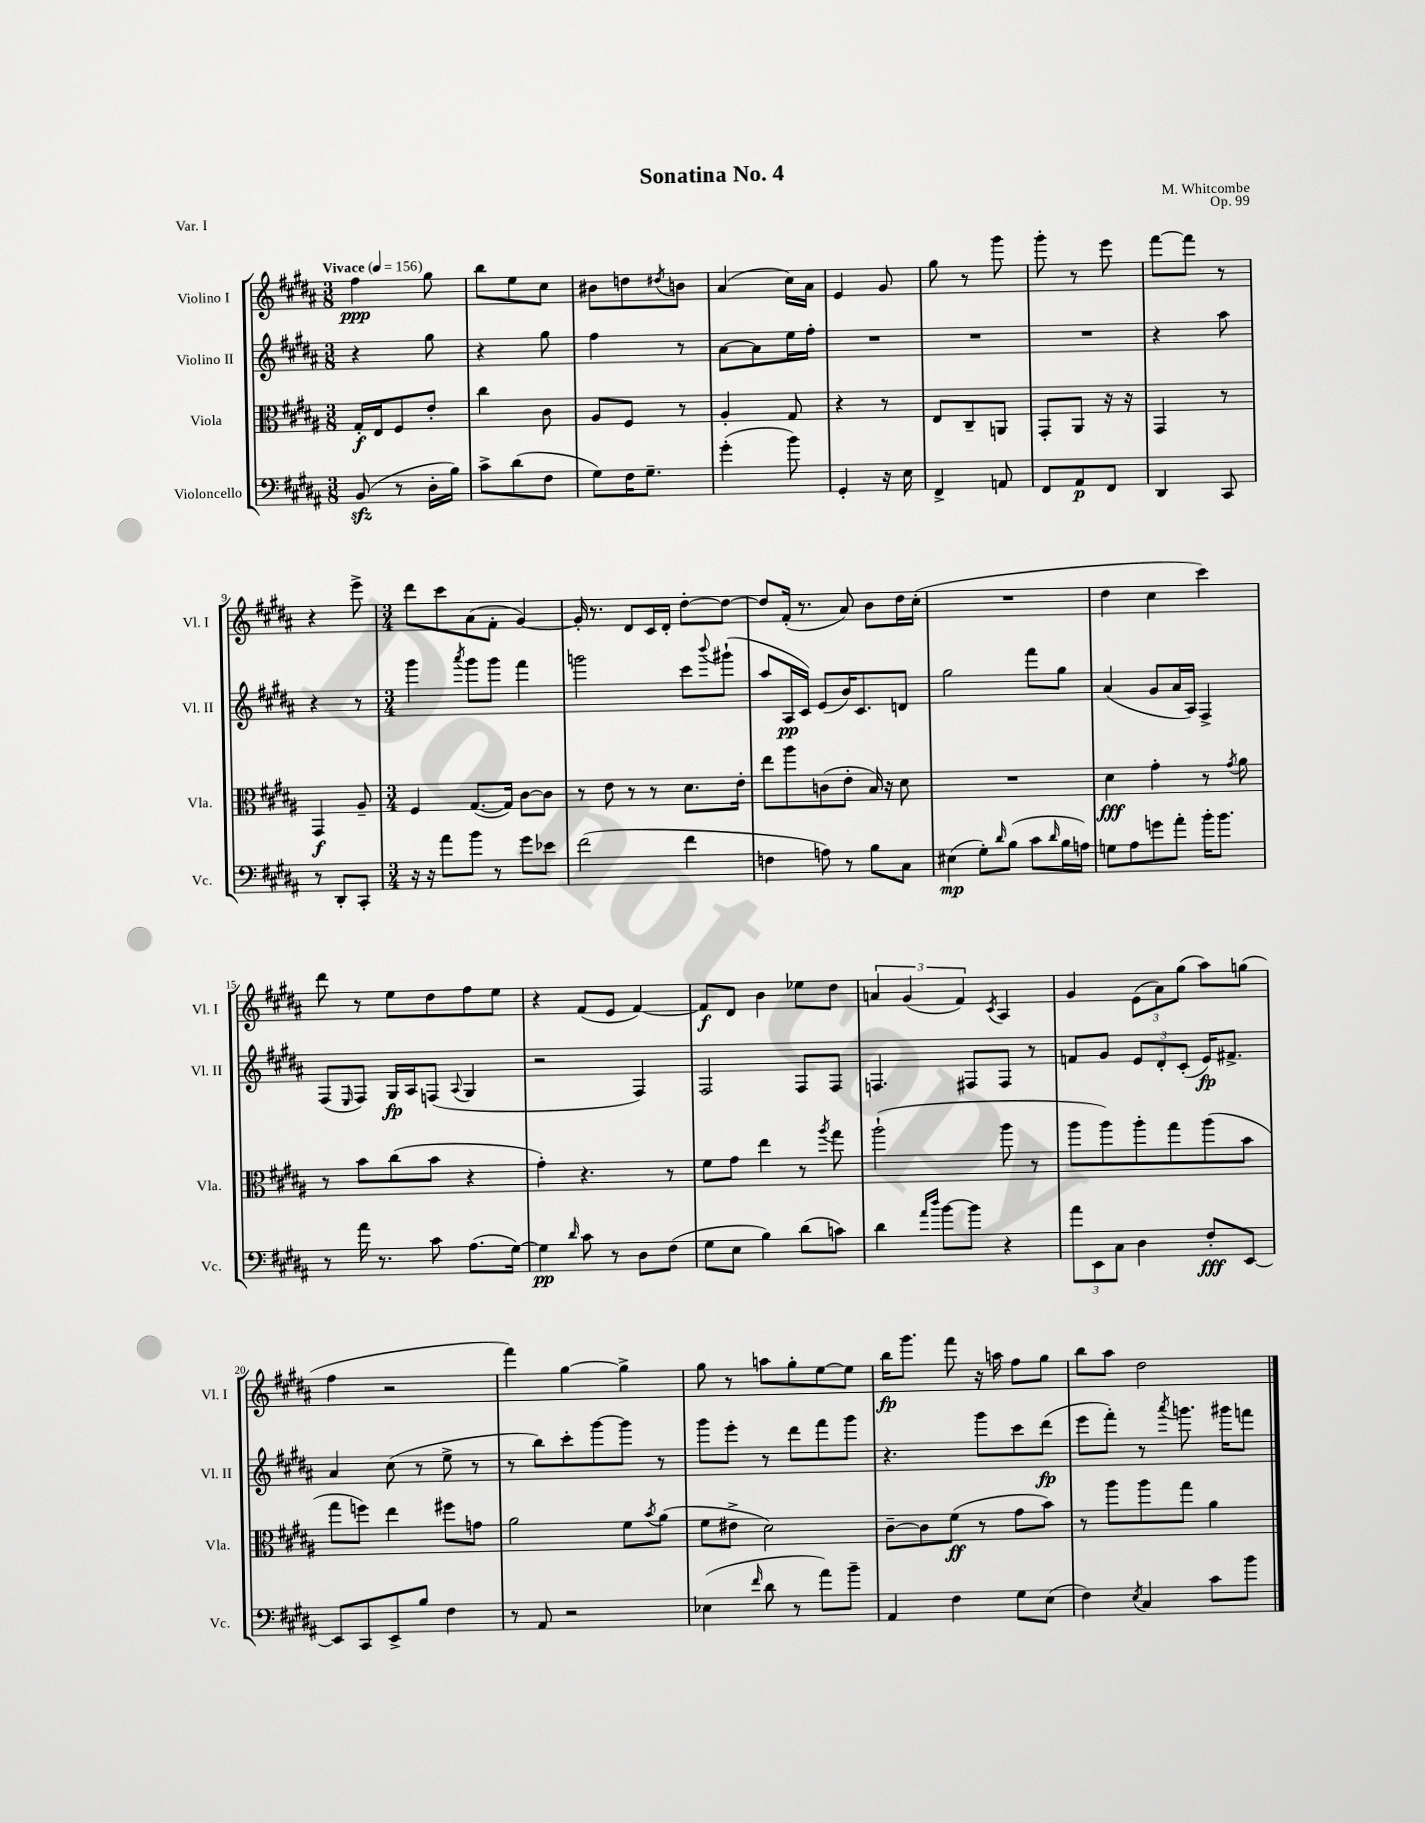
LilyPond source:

\header { title = "Sonatina No. 4" composer = "M. Whitcombe" opus = "Op. 99" piece = "Var. I" }
<<
\new StaffGroup <<
\new Staff = "s0" \with { instrumentName = "Violino I" shortInstrumentName = "Vl. I" } {
    \clef treble \key b \major \numericTimeSignature \time 3/8 \tempo "Vivace" 4 = 156
    fis''4\ppp gis''8 |
    b''8 e''8 cis''8 |
    bis'8 d''8 \acciaccatura { dis''8 } b'8 |
    ais'4( cis''16) ais'16 |
    e'4 gis'8 |
    gis''8 r8 gis'''8 |
    gis'''8-. r8 e'''8 |
    fis'''8~ fis'''8 r8 |
    r4 e'''8-> |
    \numericTimeSignature \time 3/4 dis'''8 cis'''8 ais'8( fis'8-. gis'4~) |
    gis'16-. r8. dis'8 cis'16 dis'16-. dis''8~-. dis''8~ |
    dis''8 fis'16-.( r8. ais'8) b'8 dis''16 cis''16-.( |
    R2. |
    dis''4 cis''4 cis'''4) |
    dis'''8 r8 e''8 dis''8 fis''8 e''8 |
    r4 fis'8( e'8 fis'4~) |
    fis'8\f dis'8 b'4 ees''8 dis''8 |
    \tuplet 3/2 { a'4 gis'4( fis'4) } \acciaccatura { cis'8 } ais4 |
    gis'4 \tuplet 3/2 { e'8( ais'8) gis''8( } ais''8) g''8( |
    fis''4 r2 |
    fis'''4) gis''4~ gis''4-> |
    gis''8 r8 a''8 gis''8-. e''8~ e''8 |
    b''16\fp gis'''8. fis'''8 r16 a''16 fis''8 gis''8 |
    b''8 ais''8 dis''2 \bar "|." |
}
\new Staff = "s1" \with { instrumentName = "Violino II" shortInstrumentName = "Vl. II" } {
    \clef treble \key b \major \numericTimeSignature \time 3/8
    r4 gis''8 |
    r4 gis''8 |
    fis''4 r8 |
    ais'8~ ais'8 e''16 fis''16-. |
    R4. |
    R4. |
    R4. |
    r4 ais''8 |
    r4 r8 |
    \numericTimeSignature \time 3/4 gis'''4 \acciaccatura { ais'''8 } gis'''8 gis'''8 fis'''4 |
    g'''2 cis'''8 \appoggiatura { b'''8 } gis'''8-!( |
    ais''8 ais16\pp cis'16) e'8( b'16) cis'8. d'8 |
    gis''2 fis'''8 gis''8 |
    ais'4( gis'8 ais'16 ais16) fis4-> |
    fis8( \grace { e16 } fis8) gis16\fp ais16 f8( \appoggiatura { ais8 } gis4 |
    r2 fis4) |
    fis2 fis8 fis8 |
    f4. fis8 fis8 r8 |
    f'8 gis'8 \tuplet 3/2 { e'8 dis'8-. cis'8-.( } e'16\fp) fis'8.-> |
    ais'4 cis''8( r8 e''8-> r8 |
    r8 b''8) cis'''8-. gis'''8~ gis'''8 r8 |
    gis'''8 e'''8-. r8 dis'''8 fis'''8 gis'''8 |
    r4. gis'''8 cis'''8 dis'''8\fp( |
    e'''8 fis'''8-.) r8 \acciaccatura { ais'''8 } g'''8. gis'''16 f'''8 \bar "|." |
}
\new Staff = "s2" \with { instrumentName = "Viola" shortInstrumentName = "Vla." } {
    \clef alto \key b \major \numericTimeSignature \time 3/8
    gis16-.\f e16 fis8 e'8-. |
    cis''4 cis'8 |
    ais8 fis8 r8 |
    ais4-. gis8 |
    r4 r8 |
    e8 cis8-- a,8 |
    gis,8-. ais,8 r16 r16 |
    gis,4 r8 |
    gis,4\f ais8-- |
    \numericTimeSignature \time 3/4 fis4 gis8.~( gis16) cis'8~ cis'8 |
    r8 e'8 r8 r8 dis'8. e'16-. |
    e''8 ais''8 c'8( e'8-. b16) r16 dis'8 |
    R2. |
    dis'4\fff gis'4-. r8 \acciaccatura { gis'8 } ais'8 |
    r8 b'8 cis''8( b'8 r4 |
    gis'4-.) r4. r8 |
    fis'8 gis'8 e''4 r8 \acciaccatura { ais''8 } gis''8 |
    ais''2-!( ais''8 r8 |
    ais''8 ais''8) ais''8-. gis''8 ais''8( b'8 |
    gis''8 f''8) e''4 fis''8 g'8 |
    ais'2 fis'8 \acciaccatura { b'8 } ais'8( |
    fis'8 eis'8-> dis'2) |
    cis'8~-- cis'8 fis'8\ff( r8 gis'8 b'8) |
    r8 ais''8 ais''8 gis''8 ais'4 \bar "|." |
}
\new Staff = "s3" \with { instrumentName = "Violoncello" shortInstrumentName = "Vc." } {
    \clef bass \key b \major \numericTimeSignature \time 3/8
    b,8\sfz( r8 dis16-. b16) |
    cis'8-> dis'8( fis8 |
    gis8) fis16 gis8.-- |
    gis'4-.( b'8) |
    gis,4-. r16 e16 |
    fis,4-> a,8 |
    fis,8 ais,8\p fis,8 |
    dis,4 cis,8 |
    r8 dis,8-. cis,8-. |
    \numericTimeSignature \time 3/4 r16 r16 ais'8 b'8 r8 gis'8 ees'8 |
    fis'2( fis'4 |
    f4 a8) r8 b8 cis8 |
    eis4\mp( gis8-.) \grace { dis'16 } b8( cis'8 \grace { dis'16 } b16 a16) |
    g8 ais8 g'8 ais'8-. b'16-. b'8. |
    r8 ais'16 r8. cis'8 ais8.( gis16~) |
    gis4\pp \grace { dis'16 } cis'8 r8 dis8 fis8( |
    gis8 e8 b4) dis'8( c'8) |
    dis'4 \grace { ais'16 dis''16 } b'8~ b'8 r4 |
    \tuplet 3/2 { ais'8 e,8 cis8 } dis4 fis8-.\fff e,8~ |
    e,8 cis,8 e,8-> b8 fis4 |
    r8 ais,8 r2 |
    ees4( \grace { fis'16 } dis'8 r8 ais'8) b'8-- |
    ais,4 fis4 gis8 e8( |
    fis4) \acciaccatura { e8 } cis4 cis'8 b'8 \bar "|." |
}
>>
>>
